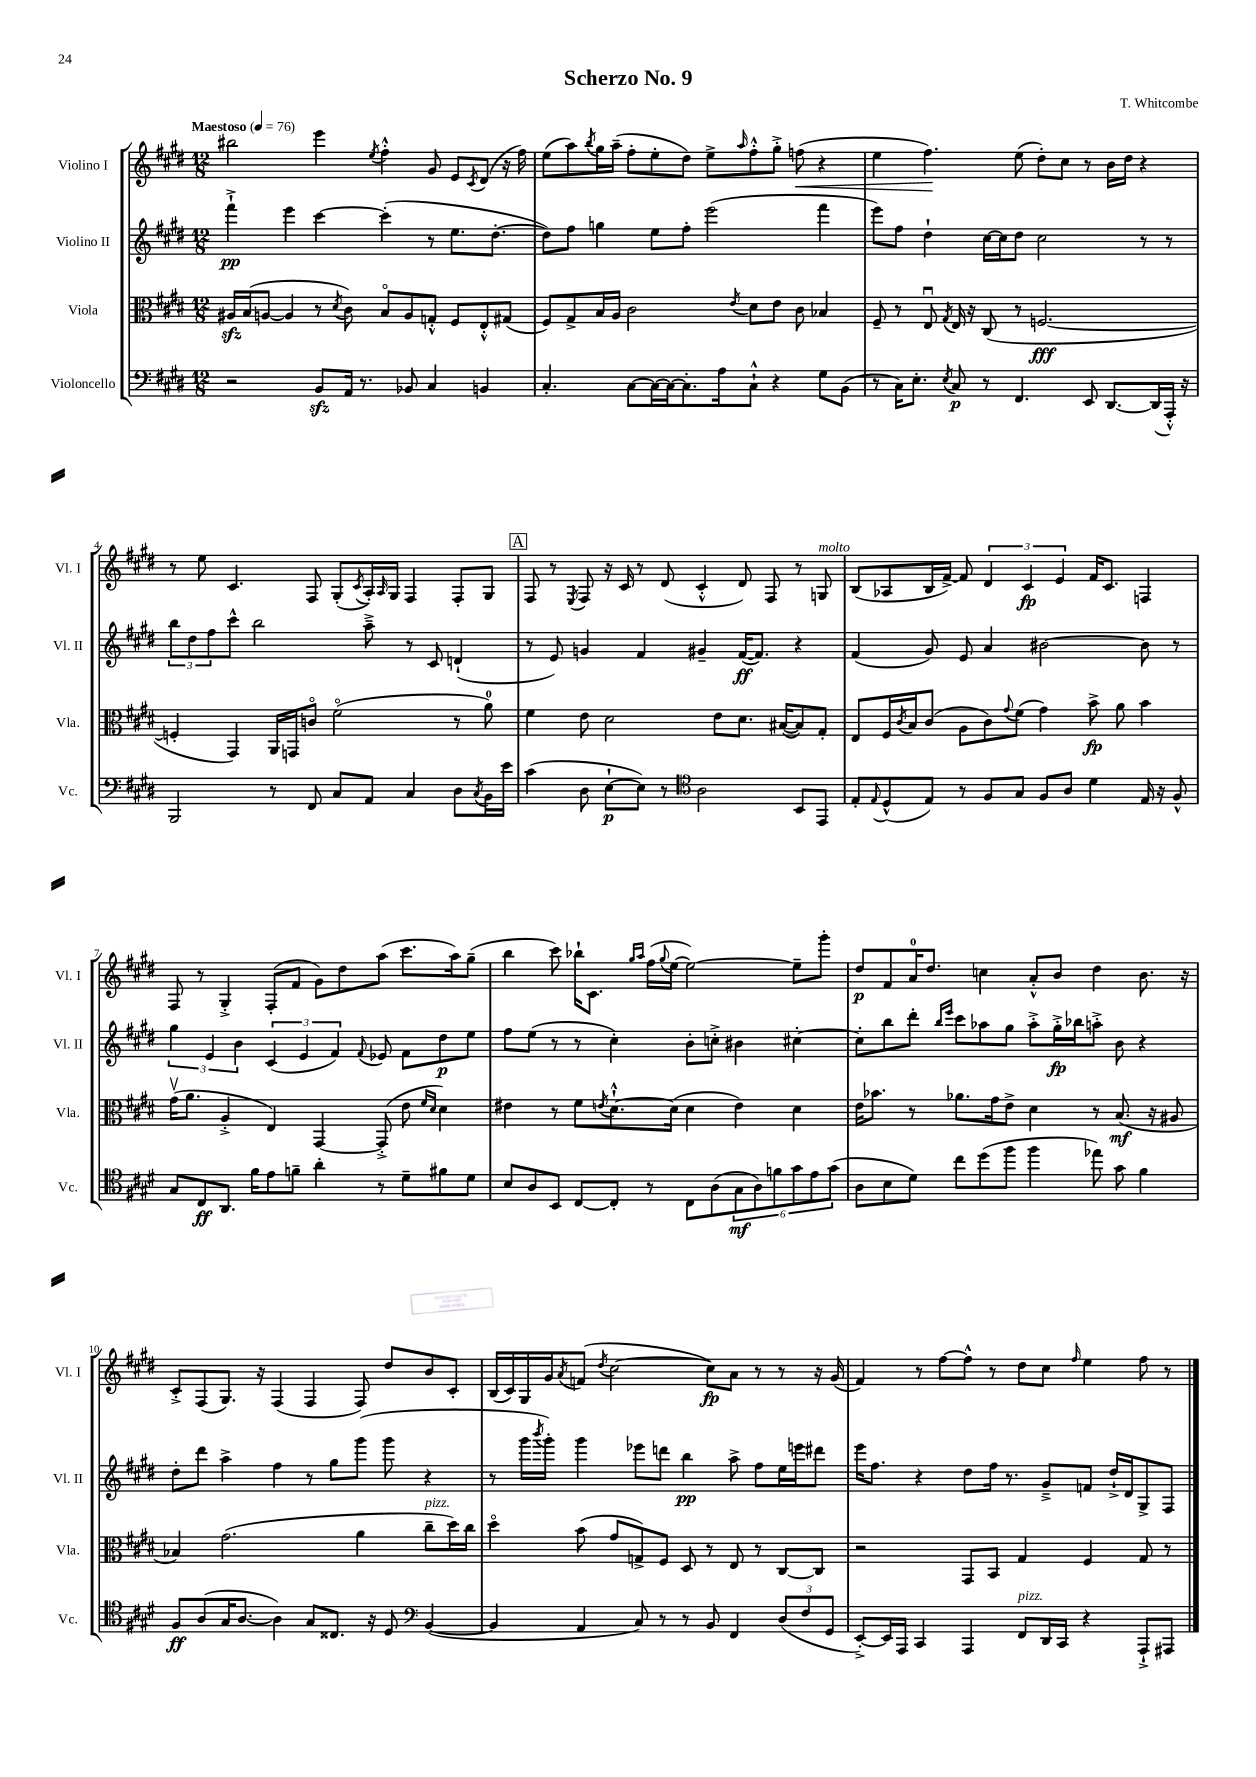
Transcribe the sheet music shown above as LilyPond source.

\header { title = "Scherzo No. 9" composer = "T. Whitcombe" }
<<
\new StaffGroup <<
\new Staff = "s0" \with { instrumentName = "Violino I" shortInstrumentName = "Vl. I" } {
    \clef treble \key e \major \numericTimeSignature \time 12/8 \tempo "Maestoso" 4 = 76
    bis''2 e'''4 \acciaccatura { e''8 } fis''4-.-^ gis'8 e'8 \acciaccatura { cis'8 } dis'8( r16 fis''16) |
    e''8( a''8) \acciaccatura { b''8 } gis''16 a''16--( fis''8-. e''8-. dis''8) e''8-> \grace { a''16 } fis''8-.-^ gis''8-.-> f''8\<( r4 |
    e''4 fis''4.\!) e''8( dis''8-.) cis''8 r8 b'16 dis''16 r4 |
    r8 e''8 cis'4. fis8 gis8-.( \acciaccatura { cis'8 } a16-.) \grace { a16 } gis16 fis4 fis8-. gis8 |
    \mark \markup { \box "A" } fis8 r8 \acciaccatura { e8 } fis8 r16 cis'16 r8 dis'8( cis'4-.-^ dis'8) fis8 r8 g8^\markup { \italic "molto" } |
    b8( aes8 b16 fis'16~->) fis'8 \tuplet 3/2 { dis'4 cis'4\fp e'4 } fis'16 cis'8. f4 |
    fis8 r8 gis4-.-> fis8-.( fis'8 gis'8) dis''8 a''8( cis'''8. a''16) gis''8--( |
    b''4 cis'''8) bes''16-! cis'8. \grace { gis''16 a''16 } fis''16( \appoggiatura { gis''8 } e''16~ e''2~) e''8-- gis'''8-. |
    dis''8\p fis'8 a'16-0 dis''8. c''4 a'8-.-^ b'8 dis''4 b'8. r16 |
    cis'8-.-> fis8( gis8.) r16 fis4( fis4 fis8) dis''8 b'8 cis'8-. |
    b16( cis'16) gis16 gis'16 \acciaccatura { a'8 } f'8( \acciaccatura { dis''8 } cis''2~ cis''8\fp) a'8 r8 r8 r16 gis'16( |
    fis'4) r8 fis''8~ fis''8-^ r8 dis''8 cis''8 \grace { fis''16 } e''4 fis''8 r8 \bar "|." |
}
\new Staff = "s1" \with { instrumentName = "Violino II" shortInstrumentName = "Vl. II" } {
    \clef treble \key e \major \numericTimeSignature \time 12/8
    fis'''4-!->\pp e'''4 cis'''4~ cis'''4-.( r8 e''8. dis''8.~-. |
    dis''8) fis''8 g''4 e''8 fis''8-. e'''2( fis'''4 |
    e'''8) fis''8 dis''4-! cis''16~ cis''16 dis''8 cis''2 r8 r8 |
    \tuplet 3/2 { b''8 dis''8 fis''8 } cis'''8-^ b''2 a''8---> r8 cis'8 d'4-!( |
    \mark \markup { \box "A" } r8 e'8) g'4 fis'4 gis'4-- fis'16~\ff( fis'8.) r4 |
    fis'4( gis'8) e'8 a'4 bis'2~ bis'8 r8 |
    \tuplet 3/2 { gis''4 e'4 b'4 } \tuplet 3/2 { cis'4( e'4 fis'4) } \appoggiatura { fis'8 } ees'8 fis'8 dis''8\p e''8 |
    fis''8 e''8( r8 r8 cis''4-.) b'8-. c''8-.-> bis'4 cis''4~-. |
    cis''8-. b''8 dis'''8-. \grace { b''16 e'''16 } cis'''8 aes''8 gis''8 aes''8-.-> gis''16-.->\fp bes''16 a''8-.-> b'8 r4 |
    dis''8-. dis'''8 a''4-> fis''4 r8 gis''8 gis'''8( gis'''8 r4 |
    r8 gis'''16 \acciaccatura { b'''8 } gis'''16-.) gis'''4 ees'''8 d'''8 b''4\pp a''8-> fis''8 e''16 e'''16 dis'''8 |
    e'''16 fis''8. r4 dis''8 fis''16 r8. gis'8---> f'8 dis''16-!-> dis'16 gis8-> fis8 \bar "|." |
}
\new Staff = "s2" \with { instrumentName = "Viola" shortInstrumentName = "Vla." } {
    \clef alto \key e \major \numericTimeSignature \time 12/8
    ais16\sfz b16( a8~ a4 r8 \acciaccatura { dis'8 } cis'8) b8\flageolet a8 g8-.-^ fis8 e8-.-^ gis8( |
    fis8) gis8-> b16 a16 cis'2 \acciaccatura { e'8 } dis'8 e'8 cis'8 bes4 |
    fis8-- r8 e8\downbow \acciaccatura { gis8 } e16 r16 cis8( r8 f2.~\fff |
    f4-. gis,4) a,16 g,16 c'8\flageolet fis'2\flageolet( r8 a'8-0) |
    \mark \markup { \box "A" } fis'4 e'8 dis'2 e'8 dis'8. bis16~( bis8) gis8-. |
    e8 fis16 \acciaccatura { cis'8 } b16 cis'8( a8 cis'8) \appoggiatura { gis'8 } fis'8( gis'4) b'8->\fp a'8 b'4 |
    gis'16\upbow( a'8. a4-.-> e4) gis,4~ gis,8-.->( e'8 \grace { fis'16 dis'16 } dis'4) |
    eis'4 r8 fis'8 \acciaccatura { e'8 } dis'8.~-!-^ dis'16( dis'4 e'4) dis'4 |
    e'16 bes'8. r8 aes'8. gis'16 e'8-> dis'4 r8 b8.\mf( r16 ais8 |
    bes4) gis'2.( a'4 cis''8--^\markup { \italic "pizz." } dis''16) cis''16 |
    dis''4\flageolet b'8( gis'8 g8->) fis8 dis8 r8 e8 r8 cis8~ cis8 |
    r2 gis,8 b,8 gis4 fis4 gis8 r8 \bar "|." |
}
\new Staff = "s3" \with { instrumentName = "Violoncello" shortInstrumentName = "Vc." } {
    \clef bass \key e \major \numericTimeSignature \time 12/8
    r2 b,8\sfz a,16 r8. bes,8 cis4 b,4 |
    cis4.-. cis8~ cis16~ cis16~ cis8.-. a16 cis8-!-^ r4 gis8 b,8( |
    r8 cis16) e8.-. \acciaccatura { e8 } cis8\p r8 fis,4. e,8 dis,8.~ dis,16( a,,16-.-^) r16 |
    b,,2 r8 fis,8 cis8 a,8 cis4 dis8 \acciaccatura { cis8 } b,16 e'16 |
    \mark \markup { \box "A" } cis'4( dis8 e8~-!\p e8) r8 \clef tenor a2 b,8 e,8 |
    e8-. \appoggiatura { e8 } dis8-^( e8) r8 fis8 gis8 fis8 a8 dis'4 e16 r16 fis8-^ |
    gis8 cis8\ff a,8. fis'16 e'8 f'8-- a'4-. r8 dis'8-- fis'8 dis'8 |
    b8 a8 b,8 cis8~ cis8-. r8 cis8 a8( \tuplet 6/4 { gis8\mf a8) f'8 gis'8 e'8 gis'8( } |
    a8 b8 dis'8) cis''8 dis''8( fis''8 fis''4 ees''8) gis'8 fis'4 |
    fis8\ff a8( gis16 a8.~ a4) gis8 cisis8. r16 dis8 \clef bass b,4~( |
    b,4 a,4 cis8) r8 r8 b,8 fis,4 \tuplet 3/2 { dis8( fis8 gis,8 } |
    e,8~-.->) e,16 a,,16 cis,4 a,,4 fis,8^\markup { \italic "pizz." } dis,16 cis,16 r4 a,,8-!-> ais,,8 \bar "|." |
}
>>
>>
